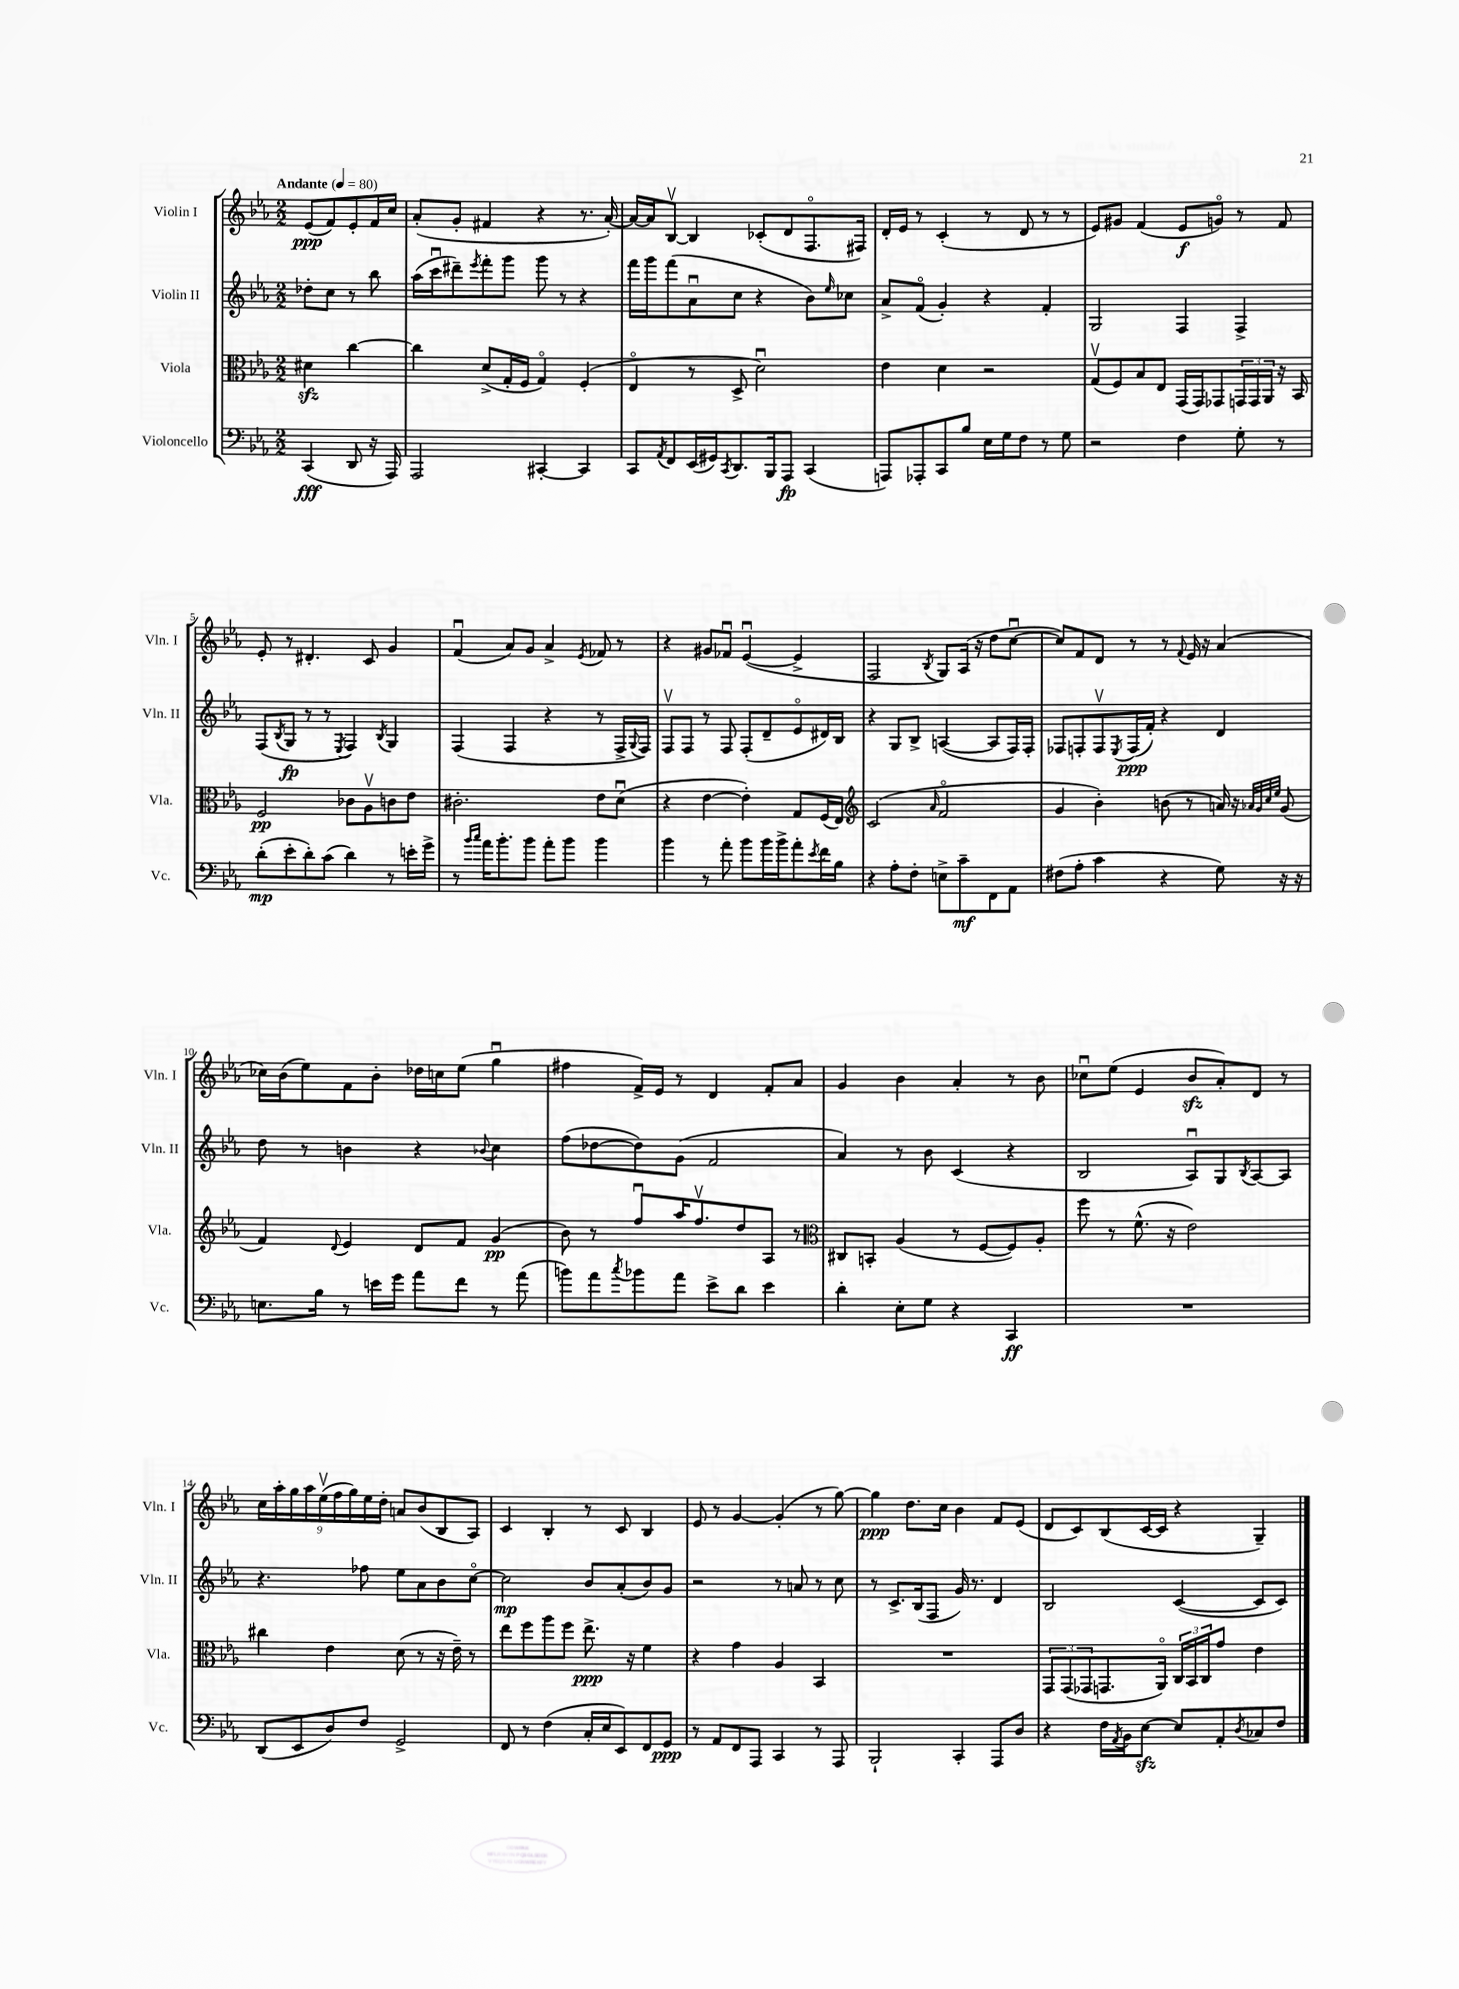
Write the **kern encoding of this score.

**kern	**dynam	**kern	**dynam	**kern	**dynam	**kern	**dynam
*part4	*part4	*part3	*part3	*part2	*part2	*part1	*part1
*staff4	*staff4	*staff3	*staff3	*staff2	*staff2	*staff1	*staff1
*I"Violoncello	*	*I"Viola	*	*I"Violin II	*	*I"Violin I	*
*I'Vc.	*	*I'Vla.	*	*I'Vln. II	*	*I'Vln. I	*
*clefF4	*	*clefC3	*	*clefG2	*	*clefG2	*
*k[b-e-a-]	*	*k[b-e-a-]	*	*k[b-e-a-]	*	*k[b-e-a-]	*
*M2/2	*	*M2/2	*	*M2/2	*	*M2/2	*
*MM80	*	*MM80	*	*MM80	*	*MM80	*
=	=	=	=	=	=	=	=
!	!	!	!	!	!	!LO:TX:a:B:t=Andante	!
(4CC/	fff	4d#Xzz\	.	8dd-X'\L	.	(8e-/L	ppp
.	.	.	.	8cc\J	.	8f/)	.
8DD/	.	[4cc\	.	8r	.	8e-'/	.
16r	.	.	.	8bb-\	.	16f/L	.
16AAA-/)	.	.	.	.	.	16cc/JJ	.
=1	=1	=1	=1	=1	=1	=1	=1
2AAA-/	.	4cc\]	.	(16aa-\LL	.	(8a-'/L	.
.	.	.	.	16cccu\J	.	.	.
.	.	.	.	8ddd#X~\)	.	8g'/J	.
.	.	.	.	8qeee-/	.	.	.
.	.	(8d^/L	.	8fff'\	.	4f#X/	.
.	.	16G'/L	.	8ggg\J	.	.	.
.	.	16F/JJ	.	.	.	.	.
[4CC#X'/	.	4G/)	.	8ggg\	.	4r	.
.	.	.	.	8r	.	.	.
4CC#/]	.	(4F'/	.	4r	.	8.r	.
.	.	.	.	.	.	[16a-'/)	.
=2	=2	=2	=2	=2	=2	=2	=2
8CC/L	.	4E-/	.	16fff\LL	.	16a-/LL_	.
.	.	.	.	16ggg\J	.	16a-/J]	.
8qAA-/	.	.	.	.	.	.	.
8FF/	.	.	.	(8fff\	.	[8B-v/J	.
(16EE-/L	.	8r	.	8a-u\	.	4B-/]	.
16GG#X/J)	.	.	.	.	.	.	.
8qCC/	.	.	.	.	.	.	.
8.DD/	.	8D^/	.	8cc\J	.	.	.
.	.	2du\)	.	4r	.	(8c-X'/L	.
16BBB-/k	.	.	.	.	.	.	.
8AAA-/J	fp	.	.	.	.	8d/	.
(4CC/	.	.	.	8b-\L)	.	8.F/	.
.	.	.	.	16qqee-/	.	.	.
.	.	.	.	8cc-X\J	.	.	.
.	.	.	.	.	.	16F#X/Jk)	.
=3	=3	=3	=3	=3	=3	=3	=3
8AAAn/L)	.	4e-\	.	8a-^/L	.	16d'/LL	.
.	.	.	.	.	.	16e-/JJ	.
8AAA-X'/	.	.	.	(8f/J	.	8r	.
8CC/	.	4d\	.	4g'/)	.	(4c'/	.
8B-/J	.	.	.	.	.	.	.
16E-\LL	.	2r	.	4r	.	8r	.
16G\J	.	.	.	.	.	.	.
8F\J	.	.	.	.	.	8d/	.
8r	.	.	.	4f'/	.	8r	.
8G\	.	.	.	.	.	8r	.
=4	=4	=4	=4	=4	=4	=4	=4
2r	.	(8Gv/L	.	2G/	.	8e-/L)	.
.	.	8F/)	.	.	.	8g#X/J	.
.	.	8B-/	.	.	.	(4f/	.
.	.	8E-/J	.	.	.	.	.
4F\	.	(16GG/LL	.	4F/	.	8e-/L	f
.	.	16GG/J)	.	.	.	.	.
.	.	8GG-X/	.	.	.	8gn/J)	.
8G'\	.	24GGn/L	.	4F^/	.	8r	.
.	.	24GG/	.	.	.	.	.
.	.	24AA-/JJ	.	.	.	.	.
8r	.	16r	.	.	.	8f/	.
.	.	16BB-/	.	.	.	.	.
!!LO:LB:g=z
=5	=5	=5	=5	=5	=5	=5	=5
(8d'\L	mp	2F/	pp	(8F/L	.	8e-'/	.
.	.	.	.	8qB-/	.	.	.
8e-'\	.	.	.	8G/J	fp	8r	.
8d'\)	.	.	.	8r	.	4.d#X'/	.
(8c\J	.	.	.	8r	.	.	.
.	.	.	.	8qE-/	.	.	.
4d\)	.	8c-X\L	.	4F/)	.	.	.
.	.	8A-v\	.	.	.	8c/	.
.	.	.	.	8qB-/	.	.	.
8r	.	8cn\	.	4G/	.	4g/	.
16en'\LL	.	8e-\J	.	.	.	.	.
16g^\JJ	.	.	.	.	.	.	.
=6	=6	=6	=6	=6	=6	=6	=6
8r	.	2.c#X'\	.	(4F/	.	(4fu/	.
16qqb-/LL	.	.	.	.	.	.	.
16qqcc/JJ	.	.	.	.	.	.	.
16a-\KL	.	.	.	.	.	.	.
8.b-'\	.	.	.	.	.	.	.
.	.	.	.	4F/	.	8a-/L)	.
8b-\J	.	.	.	.	.	8g/J	.
8a-'\L	.	.	.	4r	.	4a-^/	.
8b-\J	.	.	.	.	.	.	.
.	.	.	.	.	.	8qe-/	.
4b-\	.	8e-\L	.	8r	.	8f-X/	.
.	.	(8du\J	.	16F^/LL	.	8r	.
.	.	.	.	8qqG/	.	.	.
.	.	.	.	16F/JJ)	.	.	.
=7	=7	=7	=7	=7	=7	=7	=7
4b-\	.	4r	.	8Fv/L	.	4r	.
.	.	.	.	8F/J	.	.	.
8r	.	[4e-\	.	8r	.	8g#X/L	.
8a-'\	.	.	.	8F/	.	8f-Xu/J	.
8b-\L	.	4e-'\])	.	(8F'/L	.	([4e-u/	.
16b-\L	.	.	.	8d~/	.	.	.
16b-^\J	.	.	.	.	.	.	.
8a-'\	.	8G/L	.	8e-/	.	4e-^/]	.
8qe-/	.	.	.	.	.	.	.
16f\L	.	(16F/L	.	16d#X/L)	.	.	.
16B-\JJ	.	16E-/JJ)	.	16B-/JJ	.	.	.
=8	=8	=8	=8	=8	=8	=8	=8
*	*	*clefG2	*	*	*	*	*
4r	.	(2c/	.	4r	.	2F/	.
8A-'\L	.	.	.	8G/L	.	.	.
8F'\J	.	.	.	8B-^/J	.	.	.
.	.	16qqa-/	.	.	.	8qB-/	.
8En^\L	.	2f/	.	([4An/	.	8G/L)	.
8c~\	mf	.	.	.	.	(16A-/Jk	.
.	.	.	.	.	.	16r	.
8FF\	.	.	.	8A/L]	.	8dd\L	.
8AA-\J	.	.	.	16F/L)	.	[8ccu\J	.
.	.	.	.	16F'/JJ	.	.	.
=9	=9	=9	=9	=9	=9	=9	=9
(8F#X\L	.	4g/	.	8F-X/L	.	8cc/L])	.
8A-'\J	.	.	.	8Fn'/	.	8f/	.
4c\	.	4b-'\)	.	8Fv/	.	8d/J	.
.	.	.	.	8qE-/	.	.	.
.	.	.	.	(16F/L	ppp	8r	.
.	.	.	.	16f'/JJ)	.	.	.
4r	.	(8bn\	.	4r	.	8r	.
.	.	.	.	.	.	8qqf/	.
.	.	8r	.	.	.	16e-/	.
.	.	.	.	.	.	16r	.
8G\)	.	16an/)	.	4d/	.	(4a-/	.
.	.	16r	.	.	.	.	.
.	.	32qqa-X/LLL	.	.	.	.	.
.	.	32qqg/	.	.	.	.	.
.	.	32qqcc/	.	.	.	.	.
.	.	32qqee-/JJJ	.	.	.	.	.
16r	.	(8g/	.	.	.	.	.
16r	.	.	.	.	.	.	.
!!LO:LB:g=z
=10	=10	=10	=10	=10	=10	=10	=10
8.En\L	.	4f/)	.	8dd\	.	16cc-X\LL)	.
.	.	.	.	.	.	(16b-\J	.
.	.	.	.	8r	.	8ee-\)	.
16B-\Jk	.	.	.	.	.	.	.
.	.	8qqd/	.	.	.	.	.
8r	.	4e-/	.	4bn\	.	8f\	.
16en\LL	.	.	.	.	.	8b-'\J	.
16g\JJ	.	.	.	.	.	.	.
8a-\L	.	8d/L	.	4r	.	16dd-X\LL	.
.	.	.	.	.	.	16ccn\J	.
8f\J	.	8f/J	.	.	.	(8ee-\J	.
.	.	.	.	8qqb-X/	.	.	.
8r	.	(4g/	pp	4cc\	.	4ggu\	.
(8a-\	.	.	.	.	.	.	.
=11	=11	=11	=11	=11	=11	=11	=11
8bn\L)	.	8b-\)	.	(8ff\L	.	4ff#X\	.
8a-\	.	8r	.	[8dd-X\	.	.	.
8qcc/	.	.	.	.	.	.	.
8b-X\	.	8ffu/L	.	8dd-\])	.	16f^/LL)	.
.	.	.	.	.	.	16e-/JJ	.
8a-\J	.	16aa-/K	.	(8g\J	.	8r	.
.	.	8.ffv/	.	.	.	.	.
8e-^\L	.	.	.	2f/	.	4d/	.
8d\J	.	8dd/	.	.	.	.	.
4e-\	.	8A-/J	.	.	.	8f'/L	.
.	.	8r	.	.	.	8a-/J	.
=12	=12	=12	=12	=12	=12	=12	=12
*	*	*clefC3	*	*	*	*	*
4d'\	.	8C#X/L	.	4a-/)	.	4g/	.
.	.	8BBn'/J	.	.	.	.	.
8E-'\L	.	(4A-/	.	8r	.	4b-\	.
8G\J	.	.	.	8b-\	.	.	.
4r	.	8r	.	(4c/	.	4a-'/	.
.	.	[8F/L	.	.	.	.	.
4CC/	ff	8F/])	.	4r	.	8r	.
.	.	8A-'/J	.	.	.	8b-\	.
=13	=13	=13	=13	=13	=13	=13	=13
1r	.	8ff\	.	2B-/	.	8cc-Xu\L	.
.	.	8r	.	.	.	(8ee-\J	.
.	.	(8.f^^\	.	.	.	4e-/	.
.	.	16r	.	.	.	.	.
.	.	2e-\)	.	8A-u/L)	.	8b-zz/L	.
.	.	.	.	8G/	.	8a-'/)	.
.	.	.	.	8qB-/	.	.	.
.	.	.	.	[8A-/	.	8d/J	.
.	.	.	.	8A-/J]	.	8r	.
!!LO:LB:g=z
=14	=14	=14	=14	=14	=14	=14	=14
(8DD/L	.	4cc#X\	.	4.r	.	18cc\LL	.
.	.	.	.	.	.	18aa-'\	.
.	.	.	.	.	.	18gg\	.
8EE-/	.	.	.	.	.	.	.
.	.	.	.	.	.	18aa-\	.
.	.	.	.	.	.	(18ee-v\	.
8D/)	.	4e-\	.	.	.	.	.
.	.	.	.	.	.	18ff\	.
.	.	.	.	.	.	18gg\)	.
8F/J	.	.	.	8ff-X\	.	.	.
.	.	.	.	.	.	18ee-\	.
.	.	.	.	.	.	18dd'\JJ	.
2GG^/	.	(8d\	.	8ee-\L	.	8an/L	.
.	.	8r	.	8a-\	.	(8b-/	.
.	.	16r	.	8b-\	.	8B-/	.
.	.	16e-~\)	.	.	.	.	.
.	.	8r	.	[8cc\J	.	8A-/J)	.
=15	=15	=15	=15	=15	=15	=15	=15
8FF/	.	8ee-\L	.	2cc\]	mp	4c/	.
8r	.	8ff\	.	.	.	.	.
(4F\	.	8aa-\	.	.	.	4B-'/	.
.	.	8ff\J	.	.	.	.	.
16C'/LL	.	8.ee-^\	ppp	8b-/L	.	8r	.
16E-/J	.	.	.	.	.	.	.
8EE-/)	.	.	.	(8a-'/	.	8c/	.
.	.	16r	.	.	.	.	.
8FF/	.	4f\	.	8b-/)	.	4B-/	.
8GG/J	ppp	.	.	8g/J	.	.	.
=16	=16	=16	=16	=16	=16	=16	=16
8r	.	4r	.	2r	.	8e-/	.
8AA-/L	.	.	.	.	.	8r	.
8FF/	.	4g\	.	.	.	[4g/	.
8AAA-/J	.	.	.	.	.	.	.
4CC/	.	4A-/	.	8r	.	(4g'/]	.
.	.	.	.	8an/	.	.	.
8r	.	4BB-/	.	8r	.	8r	.
8AAA-/	.	.	.	8cc\	.	[8gg\)	.
=17	=17	=17	=17	=17	=17	=17	=17
2BBB-`/	.	1r	.	8r	.	4gg\]	ppp
.	.	.	.	8.c^/L	.	.	.
.	.	.	.	.	.	8.dd\L	.
.	.	.	.	(16B-/k	.	.	.
.	.	.	.	8F/J	.	.	.
.	.	.	.	.	.	16cc\Jk	.
4CC'/	.	.	.	16g/)	.	4b-\	.
.	.	.	.	8.r	.	.	.
8AAA-/L	.	.	.	4d/	.	8f/L	.
8D/J	.	.	.	.	.	(8e-/J	.
=18	=18	=18	=18	=18	=18	=18	=18
4r	.	12GG/L	.	2B-/	.	8d/L	.
.	.	(12GG/	.	.	.	.	.
.	.	.	.	.	.	8c/)	.
.	.	12GG-X/	.	.	.	.	.
16F\LL	.	8.GGn/	.	.	.	(8B-/	.
8qAA-/	.	.	.	.	.	.	.
16BB-\J	.	.	.	.	.	.	.
[8E-zz\J	.	.	.	.	.	[16c/L	.
.	.	16AA-/Jk)	.	.	.	16c/JJ]	.
8E-/L]	.	24C/LL	.	([4c/	.	4r	.
.	.	24BB-/	.	.	.	.	.
.	.	24C/J	.	.	.	.	.
8AA-'/	.	8g/J	.	.	.	.	.
8qD/	.	.	.	.	.	.	.
8C-X/	.	4e-\	.	8c/L]	.	4G~/)	.
8F/J	.	.	.	8c/J)	.	.	.
==	==	==	==	==	==	==	==
*-	*-	*-	*-	*-	*-	*-	*-
